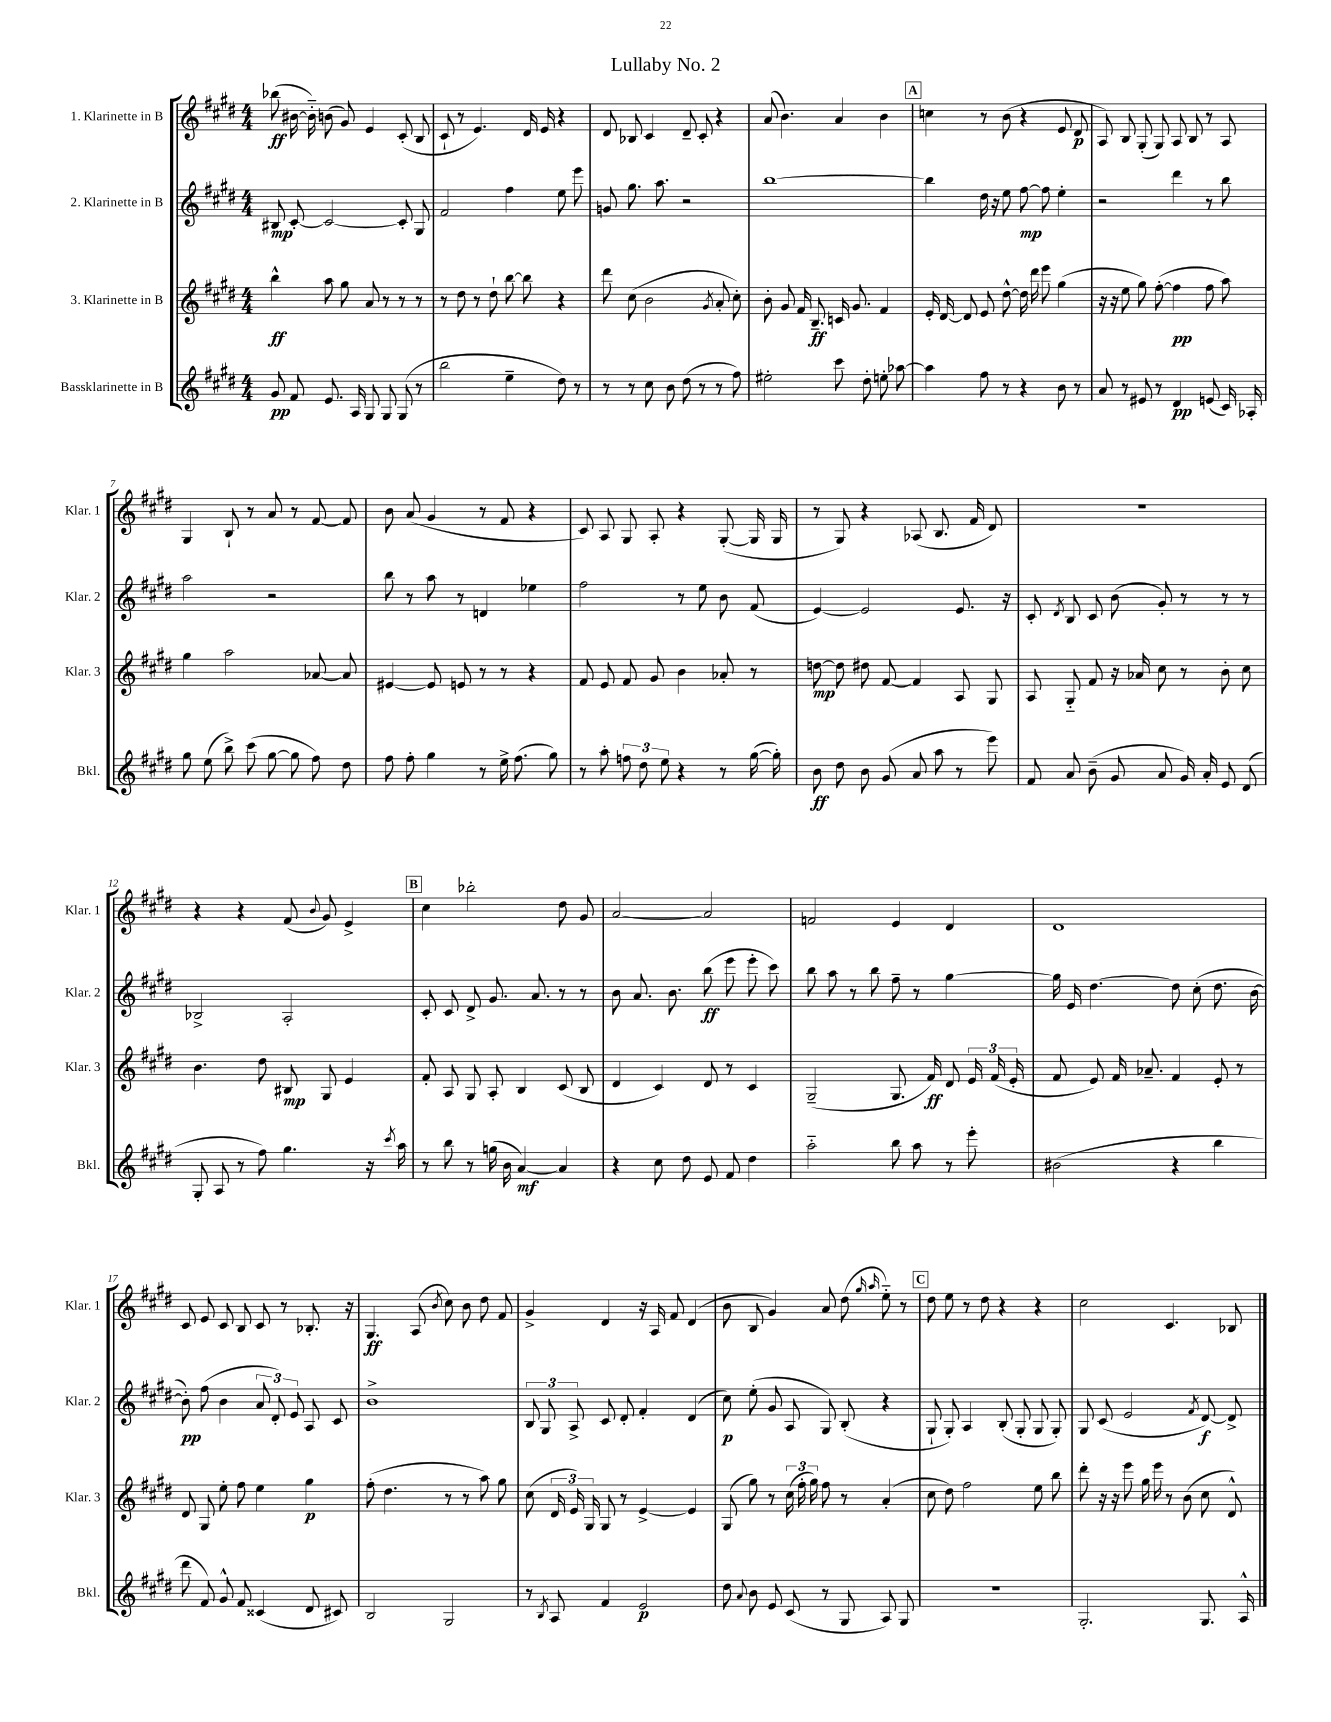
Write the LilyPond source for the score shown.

\header { title = "Lullaby No. 2" }
<<
\new StaffGroup <<
\new Staff = "s0" \with { instrumentName = "1. Klarinette in B" shortInstrumentName = "Klar. 1" } {
    \clef treble \key e \major \numericTimeSignature \time 4/4
    \autoBeamOff bes''8\ff( bis'16~ bis'16-_) b'8( gis'8) e'4 cis'8-.( b8 |
    cis'8-! r8 e'4.) dis'16 e'16 r4 |
    dis'8 bes8 cis'4 dis'8-- cis'8-. r4 |
    a'8( b'4.) a'4 b'4 |
    \mark \markup { \box "A" } c''4 r8 b'8( r4 e'8 dis'8\p |
    a8) b8 gis8-.( gis8) a8 b8 r8 a8 |
    gis4 b8-! r8 a'8 r8 fis'8~ fis'8 |
    b'8 a'8( gis'4 r8 fis'8 r4 |
    cis'8) a8 gis8 a8-. r4 gis8~-.( gis16 gis16 |
    r8 gis8) r4 aes8( b8. fis'16 dis'8) |
    r1 |
    r4 r4 fis'8( \appoggiatura { b'8 } gis'8) e'4-> |
    \mark \markup { \box "B" } cis''4 bes''2-. dis''8 gis'8 |
    a'2~ a'2 |
    f'2 e'4 dis'4 |
    dis'1 |
    cis'8 e'8 cis'8 b8 cis'8 r8 bes8.-. r16 |
    gis4.\ff a8( \acciaccatura { b'8 } cis''8) b'8 dis''8 fis'8 |
    gis'4-> dis'4 r16 a16 fis'8 dis'4( |
    b'8 b8 gis'4) a'8 dis''8( \grace { gis''16 a''16 } e''8-_) r8 |
    \mark \markup { \box "C" } dis''8 e''8 r8 dis''8 r4 r4 |
    cis''2 cis'4. bes8 \bar "|." |
}
\new Staff = "s1" \with { instrumentName = "2. Klarinette in B" shortInstrumentName = "Klar. 2" } {
    \clef treble \key e \major \numericTimeSignature \time 4/4
    \autoBeamOff bis8\mp cis'8~-. cis'2~ cis'8-. gis8 |
    fis'2 fis''4 e''8 e'''8 |
    g'8 gis''8. a''8. r2 |
    b''1~ |
    \mark \markup { \box "A" } b''4 dis''16 r16 e''8 fis''8~\mp fis''8 e''4-. |
    r2 dis'''4 r8 b''8 |
    a''2 r2 |
    b''8 r8 a''8 r8 d'4 ees''4 |
    fis''2 r8 e''8 b'8 fis'8( |
    e'4~) e'2 e'8. r16 |
    cis'8-. \acciaccatura { dis'8 } b8 cis'8 b'8( gis'8-.) r8 r8 r8 |
    bes2-> a2-. |
    \mark \markup { \box "B" } cis'8-. cis'8 dis'8-> gis'8. a'8. r8 r8 |
    b'8 a'8. b'8. b''8\ff( e'''8 e'''8-. cis'''8) |
    b''8 a''8 r8 b''8 fis''8-- r8 gis''4~ |
    gis''16 e'16 dis''4.~ dis''8 cis''8-.( dis''8. b'16~ |
    b'8-.\pp) fis''8( b'4 \tuplet 3/2 { a'8 dis'8-.) e'8 } a8 cis'8 |
    b'1-> |
    \tuplet 3/2 { b8 gis8 a8-> } cis'8 dis'8-. fis'4-. dis'4( |
    cis''8\p) e''8-.( gis'8 a8 gis8) b8-.( r4 |
    \mark \markup { \box "C" } gis8-! gis8-.) a4 b8-.( gis8-. gis8 gis8-.) |
    gis8 cis'8( e'2 \acciaccatura { fis'8 } dis'8~\f) dis'8-> \bar "|." |
}
\new Staff = "s2" \with { instrumentName = "3. Klarinette in B" shortInstrumentName = "Klar. 3" } {
    \clef treble \key e \major \numericTimeSignature \time 4/4
    \autoBeamOff b''4-^\ff a''8 gis''8 a'8 r8 r8 r8 |
    r8 dis''8 r8 dis''8-! b''8~ b''8 r4 |
    dis'''8 cis''8( b'2 \acciaccatura { gis'8 } a'8-. cis''8-.) |
    b'8-. gis'8 fis'16 b8.--\ff c'16 gis'8. fis'4 |
    \mark \markup { \box "A" } e'16-. dis'16~ dis'8 e'8 dis''8~-^ dis''16 dis'''16 e'''8 gis''4( |
    r16 r16 e''8 gis''8) fis''8~-.( fis''4\pp fis''8 a''8) |
    gis''4 a''2 aes'8~ aes'8 |
    eis'4~ eis'8 e'8 r8 r8 r4 |
    fis'8 e'8 fis'8 gis'8 b'4 aes'8-. r8 |
    d''8~\mp d''8 dis''8 fis'8~ fis'4 a8 gis8 |
    a8 gis8-_ fis'8 r16 aes'16 cis''8 r8 b'8-. cis''8 |
    b'4. dis''8 bis8\mp gis8 e'4 |
    \mark \markup { \box "B" } fis'8-. a8 gis8 a8-. b4 cis'8( b8 |
    dis'4 cis'4) dis'8 r8 cis'4 |
    gis2--( gis8. fis'16\ff) dis'8 \tuplet 3/2 { e'16 fis'16( e'16-. } |
    fis'8 e'8) fis'16 aes'8.-- fis'4 e'8-. r8 |
    dis'8 gis8 e''8-. fis''8 e''4 gis''4\p |
    fis''8-.( dis''4. r8 r8 a''8) gis''8 |
    cis''8( \tuplet 3/2 { dis'16 e'16) gis16 } gis8 r8 e'4~-> e'4 |
    gis8( gis''8) r8 \tuplet 3/2 { cis''16( fis''16-. gis''16) } fis''8 r8 a'4-.( |
    \mark \markup { \box "C" } cis''8 dis''8) fis''2 e''8 b''8 |
    dis'''8-. r16 r16 e'''8 gis''16 e'''16 r8 b'8( cis''8 dis'8-^) \bar "|." |
}
\new Staff = "s3" \with { instrumentName = "Bassklarinette in B" shortInstrumentName = "Bkl." } {
    \clef treble \key e \major \numericTimeSignature \time 4/4
    \autoBeamOff gis'8\pp fis'8 e'8. a16 gis8 gis8 gis8( r8 |
    b''2 e''4-- dis''8) r8 |
    r8 r8 cis''8 b'8 dis''8( r8 r8 fis''8) |
    eis''2-. cis'''8 dis''8-. e''8-. aes''8~ |
    \mark \markup { \box "A" } aes''4 fis''8 r8 r4 b'8 r8 |
    a'8 r8 eis'8 r8 dis'4\pp e'8( cis'16) aes16-. |
    gis''8 e''8( b''8->) cis'''8( gis''8~ gis''8 fis''8) dis''8 |
    fis''8 fis''8-. gis''4 r8 e''16-> fis''8.( gis''8) |
    r8 a''8-. \tuplet 3/2 { f''8 dis''8 e''8 } r4 r8 gis''16~( gis''16-.) |
    b'8\ff dis''8 b'8 gis'8( a'8 a''8 r8 e'''8) |
    fis'8 a'8 b'8--( gis'8 a'8 gis'16) a'16-. e'8 dis'8( |
    gis8-. a8 r8 fis''8) gis''4. r16 \acciaccatura { cis'''8 } a''16 |
    \mark \markup { \box "B" } r8 b''8 r8 g''16( b'16 a'4~\mf) a'4 |
    r4 cis''8 dis''8 e'8 fis'8 dis''4 |
    a''2-_ b''8 a''8 r8 e'''8-. |
    bis'2( r4 b''4 |
    dis'''8 fis'8) gis'8-^ fis'8 cisis'4( dis'8 cis'8) |
    b2 gis2 |
    r8 \acciaccatura { b8 } a8 fis'4 e'2\p |
    dis''8 \appoggiatura { a'8 } b'8 e'8 cis'8( r8 gis8 a8) gis8 |
    \mark \markup { \box "C" } R1 |
    gis2.-. gis8. a16-^ \bar "|." |
}
>>
>>
